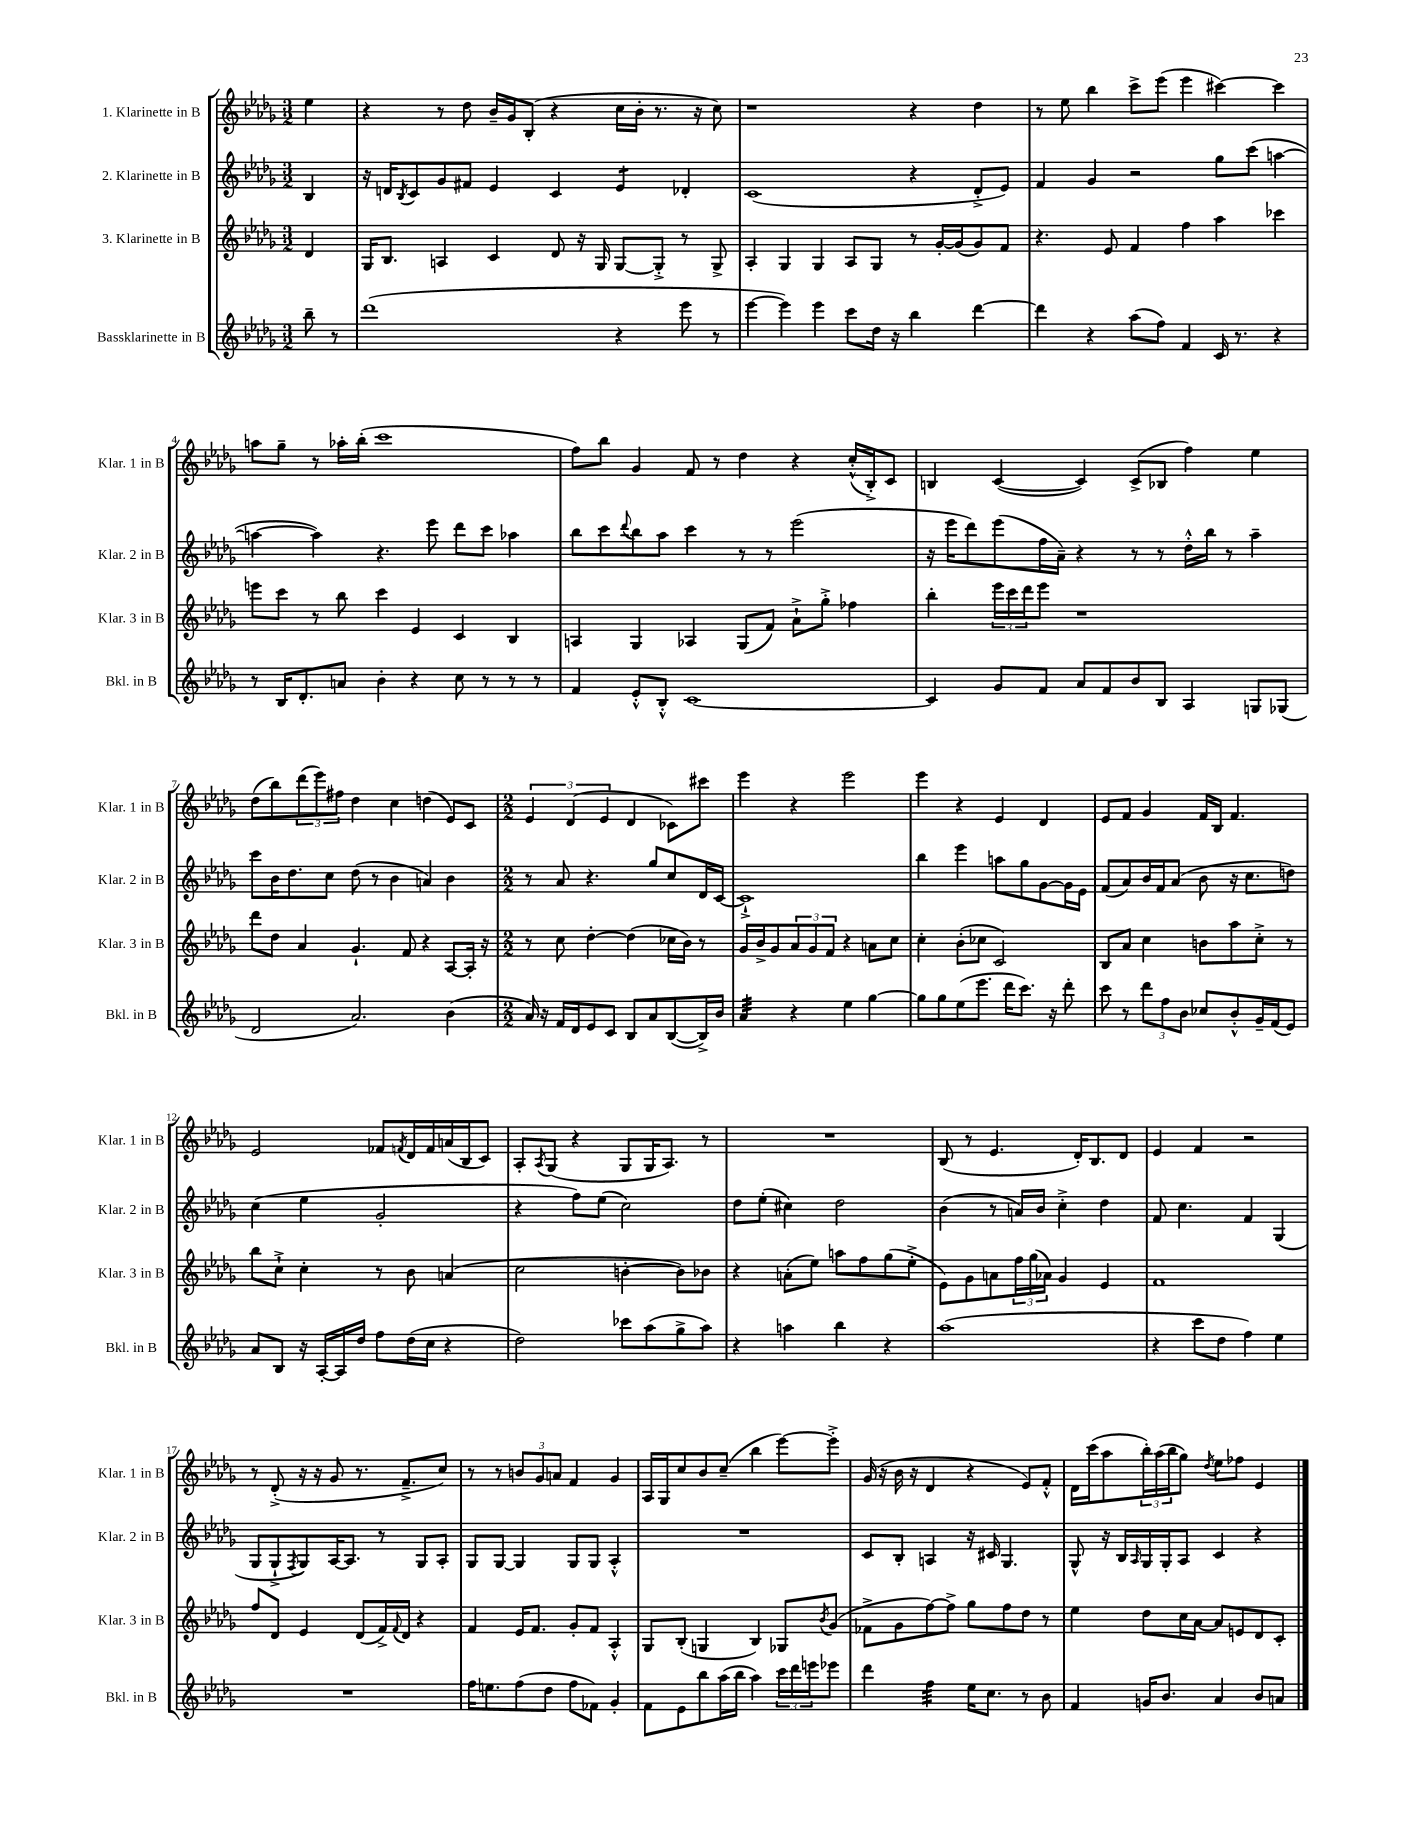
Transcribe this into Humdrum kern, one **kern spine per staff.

**kern	**kern	**kern	**kern
*part4	*part3	*part2	*part1
*staff4	*staff3	*staff2	*staff1
*I"Bassklarinette in B	*I"3. Klarinette in B	*I"2. Klarinette in B	*I"1. Klarinette in B
*I'Bkl. in B	*I'Klar. 3 in B	*I'Klar. 2 in B	*I'Klar. 1 in B
*clefG2	*clefG2	*clefG2	*clefG2
*k[b-e-a-d-g-]	*k[b-e-a-d-g-]	*k[b-e-a-d-g-]	*k[b-e-a-d-g-]
*M3/2	*M3/2	*M3/2	*M3/2
=	=	=	=
8bb-~\	4d-/	4B-/	4ee-\
8r	.	.	.
=1	=1	=1	=1
(1ddd-	16G-/KL	16r	4r
.	8.B-/J	16dn/KL	.
.	.	8qB-/	.
.	.	8c/	.
.	4An/	8g-/	8r
.	.	8f#X/J	8dd-\
.	4c/	4e-/	16b-~/LL
.	.	.	16g-/J
.	.	.	(8B-'/J
.	8d-/	4c/	4r
.	16r	.	.
.	16G-/	.	.
*	*	*tremolo	*
4r	[8G-/L	8e-/L	16cc\LL
.	.	.	16b-'\JJ
.	8G-'^/J]	8e-/J	8.r
*	*	*Xtremolo	*
8eee-\	8r	4d-X'/	.
.	.	.	16r
8r	8G-^/	.	8cc\)
=2	=2	=2	=2
[4eee-\	4A-'/	(1c	1r
4eee-\])	4G-/	.	.
4eee-\	4G-/	.	.
8ccc\L	8A-/L	.	.
16dd-\Jk	8G-/J	.	.
16r	.	.	.
4bb-\	8r	4r	4r
.	[16g-'/LL	.	.
.	(16g-/J]	.	.
[4ddd-\	8g-/)	8d-'^/L	4dd-\
.	8f/J	8e-/J)	.
=3	=3	=3	=3
4ddd-\]	4.r	4f/	8r
.	.	.	8ee-\
4r	.	4g-/	4bb-\
.	8e-/	.	.
(8aa-\L	4f/	2r	8ccc^\L
8ff\J)	.	.	(8eee-\J
4f/	4ff\	.	4eee-\
16c/	4aa-\	8gg-\L	[4ccc#X\)
8.r	.	.	.
.	.	(8ccc\J	.
4r	4ccc-X\	[4aan\	4ccc#\]
!!LO:LB:g=z
=4	=4	=4	=4
8r	8eeen\L	4aan\_	8aan\L
16B-/KL	8ccc\J	.	8gg-~\J
8.d-'/	.	.	.
.	8r	4aa\])	8r
8an/J	8bb-\	.	16aa-X'\LL
.	.	.	(16bb-'\JJ
4b-'\	4ccc\	4.r	1ccc
4r	4e-/	.	.
.	.	8eee-\	.
8cc\	4c/	8ddd-\L	.
8r	.	8ccc\J	.
8r	4B-/	4aa-X\	.
8r	.	.	.
=5	=5	=5	=5
4f/	4An/	8bb-\L	8ff\L)
.	.	8ccc\	8bb-\J
.	.	8qqddd-/	.
8e-'^^/L	4G-/	8bb-\	4g-/
8B-'^^/J	.	8aa-\J	.
[1c	4A-X/	4ccc\	8f/
.	.	.	8r
.	(8G-/L	8r	4dd-\
.	8f/J)	8r	.
.	8a-`^\L	(2eee-\	4r
.	8gg-'^\J	.	.
.	4ff-X\	.	(16cc'^^/LL
.	.	.	16B-'^/J)
.	.	.	8c/J
=6	=6	=6	=6
4c/]	4bb-'\	16r	4Bn/
.	.	16eee-\KL	.
.	.	8ddd-\)	.
8g-/L	24eee-\LL	(8eee-\	([4c/
.	24ccc\	.	.
.	24ddd-\J	.	.
8f/J	8eee-\J	16ff\L	.
.	.	16a-~\JJ)	.
8a-/L	1r	4r	4c/])
8f/	.	.	.
8b-/	.	8r	(8c^/L
8B-/J	.	8r	8B-X/J
4A-/	.	16dd-'^^\LL	4ff\)
.	.	16bb-\JJ	.
.	.	8r	.
8Gn/L	.	4aa-~\	4ee-\
(8G-X/J	.	.	.
!!LO:LB:g=z
=7	=7	=7	=7
2d-/	8ddd-\L	8ccc\L	(8dd-\L
.	8dd-\J	16b-\K	8bb-\)
.	.	8.dd-\	.
.	4a-/	.	(12ddd-\
.	.	.	12eee-\)
.	.	8cc\J	.
.	.	.	12ff#X\J
2.a-/)	4.g-`/	(8dd-\	4dd-\
.	.	8r	.
.	.	4b-\	4cc\
.	8f/	.	.
.	4r	4an/)	(4ddn\
(4b-\	[8A-/L	4b-\	8e-/L)
.	16A-'/Jk]	.	8c/J
.	16r	.	.
=8	=8	=8	=8
*M2/2	*M2/2	*M2/2	*M2/2
16a-/)	8r	8r	6e-/
16r	.	.	.
16f/LL	8cc\	8a-/	.
.	.	.	(6d-/
16d-/J	.	.	.
8e-/	[4dd-'\	4.r	.
.	.	.	6e-/
8c/J	.	.	.
8B-/L	(4dd-\]	.	4d-/
8a-/	.	8gg-/L	.
([8B-/	16cc-X\LL	8cc/	8c-X\L)
.	16b-\JJ)	.	.
16B-^/L])	8r	16d-/L	8ccc#X\J
16b-/JJ	.	[16c/JJ	.
=9	=9	=9	=9
*tremolo	*	*	*
32a-/LLL	16g-/LL	1c`^]	4eee-\
32a-/	.	.	.
32a-/	16b-^/J	.	.
32a-/	.	.	.
32a-/	8g-/	.	.
32a-/	.	.	.
32a-/	.	.	.
32a-/JJJ	.	.	.
*Xtremolo	*	*	*
4r	12a-/	.	4r
.	12g-/	.	.
.	12f/J	.	.
4ee-\	4r	.	2eee-\
[4gg-\	8an\L	.	.
.	8cc\J	.	.
=10	=10	=10	=10
8gg-\L]	4cc'\	4bb-\	4eee-\
8gg-\	.	.	.
(8ee-\	(8b-'\L	4eee-\	4r
8.eee-\J	8cc-X\J	.	.
.	2c/)	8aan\L	4e-/
16ddd-\KL	.	.	.
8.ccc\J)	.	8gg-\	.
.	.	[8g-\	4d-/
16r	.	.	.
8ddd-'\	.	16g-\L]	.
.	.	16e-\JJ	.
=11	=11	=11	=11
8ccc\	8B-/L	(8f/L	8e-/L
8r	8a-/J	8a-/)	8f/J
12ddd-\L	4cc\	16b-/L	4g-/
.	.	16f/J	.
12ff\	.	.	.
.	.	(8a-/J	.
12b-\J	.	.	.
8cc-X/L	8bn\L	8b-\	16f/LL
.	.	.	16B-/JJ
8b-'^^/	8aa-\	16r	4.f/
.	.	8.cc\L	.
16g-~/L	8cc'^\J	.	.
(16f/J	.	.	.
8e-/J)	8r	8ddn\J)	.
!!LO:LB:g=z
=12	=12	=12	=12
8a-/L	8bb-\L	(4cc\	2e-/
8B-/J	8cc`^\J	.	.
16r	4cc'\	4ee-\	.
[16A-'/LL	.	.	.
16A-/]	.	.	.
16dd-/JJ	.	.	.
8ff\L	8r	2g-'/	8f-X/L
.	.	.	8qfn/
(16dd-\L	8b-\	.	16d-/L
16cc\JJ	.	.	16f/
4r	(4an/	.	(16an/
.	.	.	16B-/J
.	.	.	8c/J)
=13	=13	=13	=13
2dd-\)	2cc\	4r	8A-'/L
.	.	.	8qA-/
.	.	.	(8G-/J
.	.	8ff\L)	4r
.	.	(8ee-\J	.
8ccc-X\L	[4bn'\	2cc\)	8G-/L
(8aa-\	.	.	16G-/K
.	.	.	8.A-/J)
8gg-^\	8b\L])	.	.
8aa-\J)	8b-X\J	.	8r
=14	=14	=14	=14
4r	4r	8dd-\L	1r
.	.	(8ee-'\J	.
4aan\	(8an'\L	4cc#X\)	.
.	8ee-\J)	.	.
4bb-\	8aan\L	2dd-\	.
.	8ff\	.	.
4r	(8gg-\	.	.
.	8ee-'^\J	.	.
=15	=15	=15	=15
(1aa-	8e-\L)	(4b-\	(8B-/
.	8g-\	.	8r
.	8an\	8r	4.e-/
.	24ff\L	16an/LL)	.
.	(24gg-\	.	.
.	.	16b-/JJ	.
.	24a-X\JJ)	.	.
.	4g-/	4cc'^\	.
.	.	.	16d-'/KL)
.	.	.	8.B-/
.	4e-/	4dd-\	.
.	.	.	8d-/J
=16	=16	=16	=16
4r	1f	8f/	4e-/
.	.	4.cc\	.
8ccc\L	.	.	4f/
8dd-\J	.	.	.
4ff\)	.	4f/	2r
4ee-\	.	(4G-/	.
!!LO:LB:g=z
=17	=17	=17	=17
1r	8ff/L	8G-/L	8r
.	8d-/J	8G-`^/	(8d-'^/
.	.	8qF/	.
.	4e-/	8G-/)	16r
.	.	.	16r
.	.	[16A-/K	8g-/
.	.	8.A-/J]	.
.	(8d-/L	.	8.r
.	16f^/L)	8r	.
.	8qqf/	.	.
.	16d-/JJ	.	8.f~^/L
.	4r	8G-/L	.
.	.	8A-'/J	8cc/J)
=18	=18	=18	=18
16ff\KL	4f/	8G-/L	8r
8.een\	.	.	.
.	.	[8G-/J	8r
(8ff\	16e-/KL	4G-/]	12bn/L
.	8.f/J	.	.
.	.	.	12g-/
8dd-\J	.	.	.
.	.	.	12an/J
8ff\L	8g-'/L	8G-/L	4f/
8f-X\J)	8f/J	8G-/J	.
4g-'/	4A-'^^/	4A-'^^/	4g-/
=19	=19	=19	=19
8f\L	8G-/L	1r	16A-/LL
.	.	.	16G-/J
8e-\	(8B-'/J	.	8cc/
8bb-\	4Gn/	.	8b-/
(16aa-\L	.	.	(8cc~/J
16bb-\JJ	.	.	.
4aa-\)	4B-/)	.	4bb-\
24ccc\LL	8G-X/L	.	[8eee-\L)
24ddd-\	.	.	.
24eeen\J	.	.	.
.	8qb-/	.	.
8eee-X\J	(8g-/J	.	8eee-'^\J]
=20	=20	=20	=20
4ddd-\	8f-X^\L	8c/L	(16g-/
.	.	.	16r
.	8g-\	8B-'/J	16b-\
.	.	.	16r
*tremolo	*	*	*
32ff\LLL	[8ff\)	4An/	4d-/
32ff\	.	.	.
32ff\	.	.	.
32ff\	.	.	.
32ff\	8ff^\J]	.	.
32ff\	.	.	.
32ff\	.	.	.
32ff\JJJ	.	.	.
*Xtremolo	*	*	*
16ee-\KL	8gg-\L	16r	4r
8.cc\J	.	16c#X/	.
.	8ff\	4.G-/	.
8r	8dd-\J	.	8e-/L)
8b-\	8r	.	8f'^^/J
=21	=21	=21	=21
4f/	4ee-\	8G-^^/	16d-\LL
.	.	.	(16ccc\J
.	.	16r	8aa-\
.	.	16B-/LL	.
.	.	16qqA-/	.
16gn/KL	8dd-\L	16G-/	24bb-'\L)
.	.	.	(24aa-\
8.b-/J	.	16G-'/J	.
.	.	.	24bb-\J
.	16cc\L	8A-/J	8gg-\J)
.	[16a-\JJ	.	.
.	.	.	8qdd-/
4a-/	8a-/L]	4c/	8ee-\L
.	8en/	.	8ff-X\J
8b-/L	8d-/	4r	4e-/
8an/J	8c'/J	.	.
==	==	==	==
*-	*-	*-	*-
